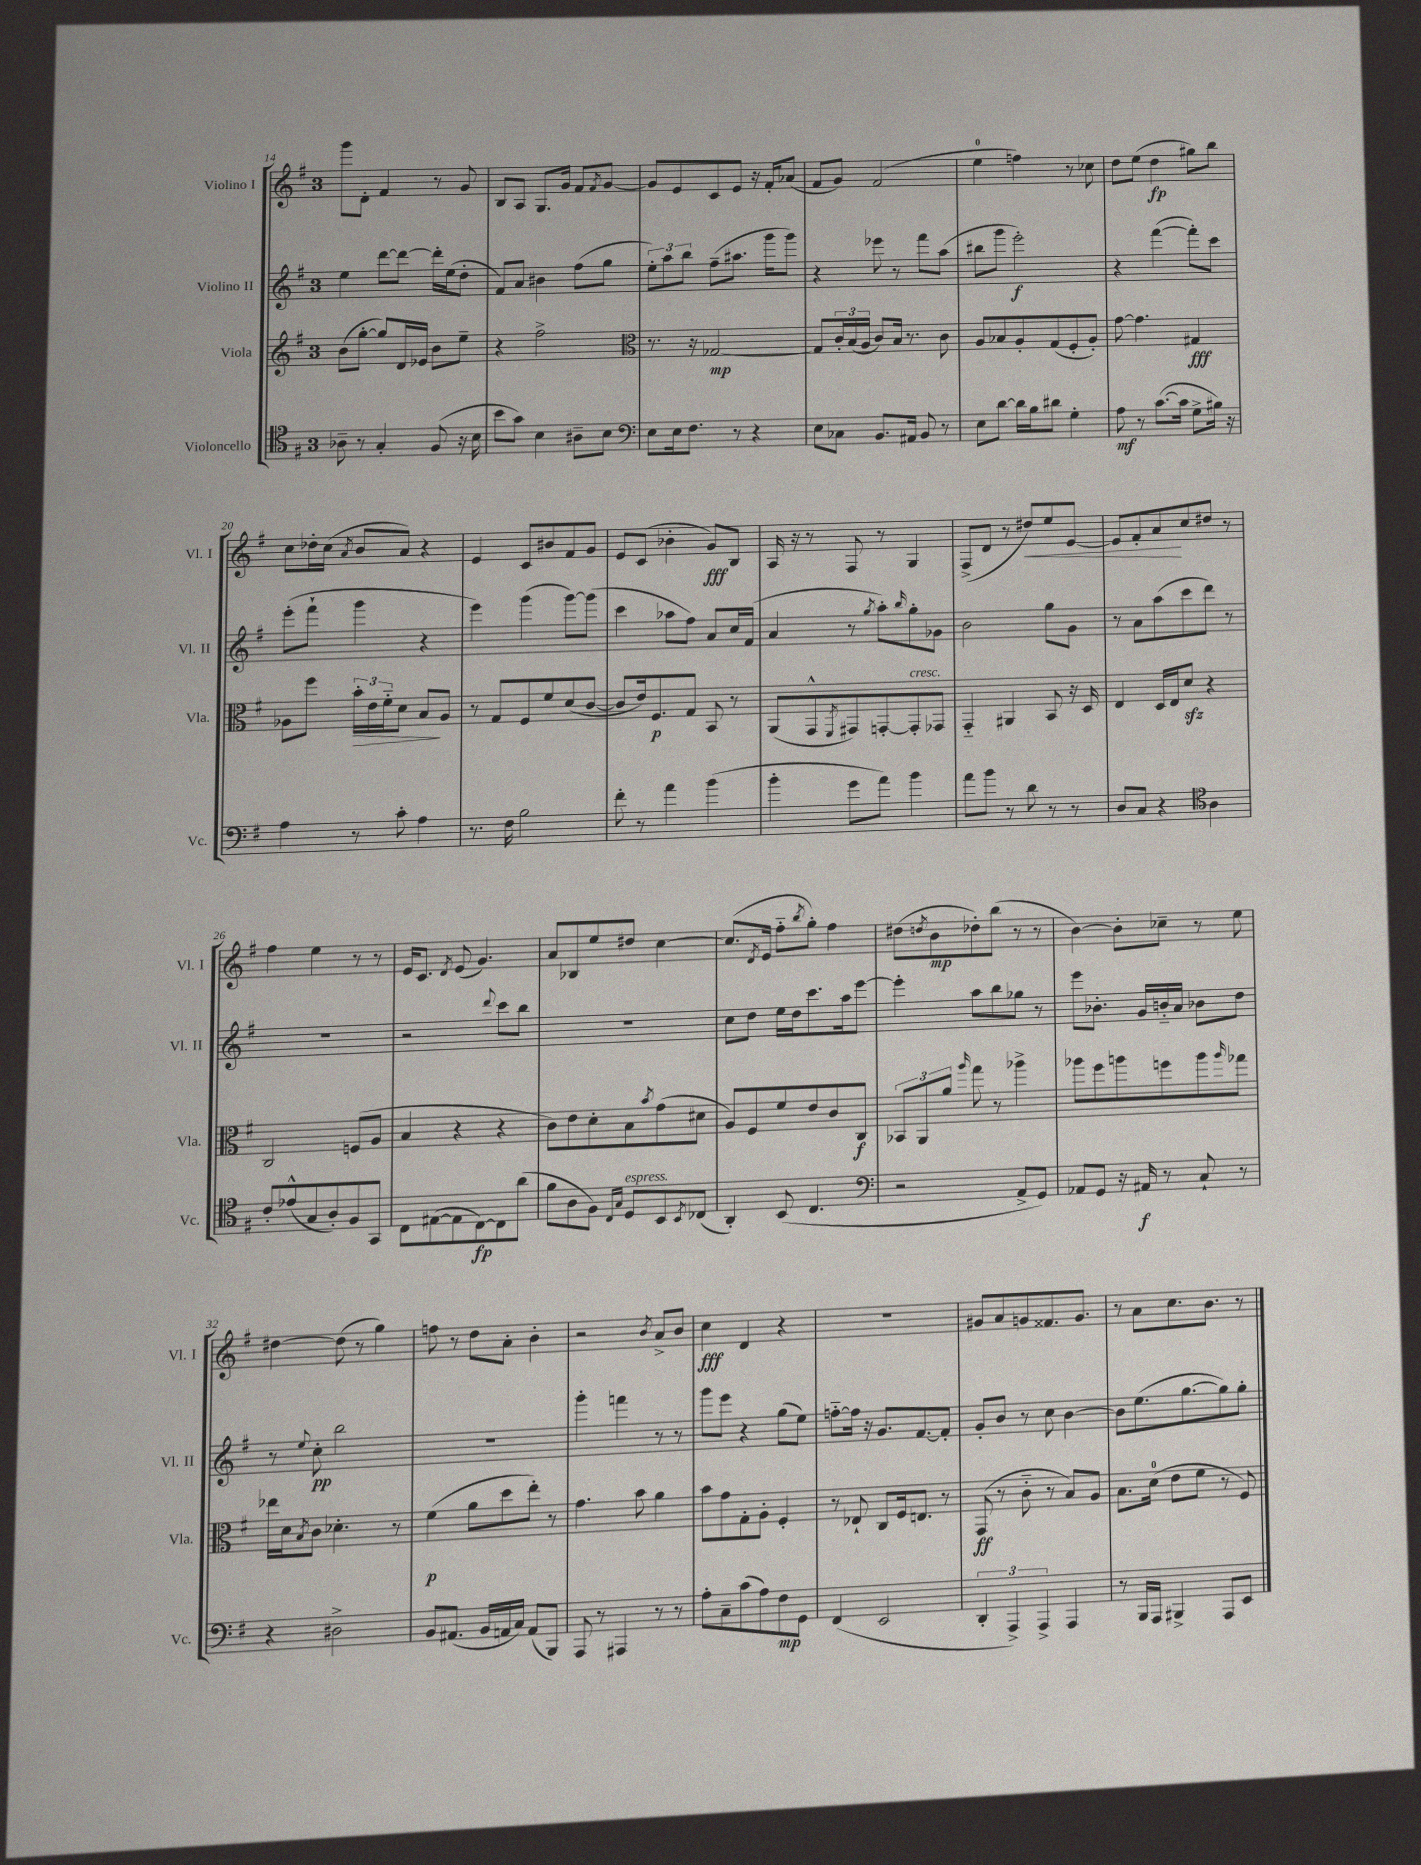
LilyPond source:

<<
\new StaffGroup <<
\new Staff = "s0" \with { instrumentName = "Violino I" shortInstrumentName = "Vl. I" } {
    \clef treble \key g \major \once \override Staff.TimeSignature.style = #'single-digit \time 3/4
    g'''8 d'8-. fis'4 r8 g'8 |
    b8 a8 g8. g'16 fis'8 \acciaccatura { fis'8 } g'8~ |
    g'8 e'8 c'8 e'8 r16 fis'16-. aes'8( |
    fis'8 g'8) fis'2( |
    e''4-0 f''4) r8 ces''8 |
    d''8 e''8( d''4\fp gis''8) b''8 |
    c''8 des''16-. c''16( \acciaccatura { a'8 } b'8 a'8) r4 |
    e'4 c'8 bis'8 fis'8 g'8 |
    e'8 c'8( bes'4-. g'8\fff) b8 |
    a16 r16 r8 fis8 r8 g4 |
    fis8->( d'8 r8 dis''8\<) e''8 e'8~ |
    e'8 fis'8-. a'8\! c''8 dis''8 r8 |
    fis''4 e''4 r8 r8 |
    e'16 c'8. \acciaccatura { d'8 } e'8( g'4.) |
    a'8 bes8 e''8 dis''8 c''4~ |
    c''8.( \acciaccatura { d'8 } e'16 fis''8-_ \acciaccatura { b''8 } g''8-.) fis''4 |
    dis''8( \acciaccatura { d''8 } b'8\mp des''8-.) b''8( r8 r8 |
    b'4~) b'8-. ces''8-- r8 e''8 |
    dis''4~ dis''8( r8 g''4) |
    f''8 r8 d''8 a'8-. b'4-. |
    r2 \acciaccatura { b'8 } a'8-> b'8 |
    c''4\fff d'4 r4 |
    R2. |
    gis'8 a'8 g'8 fisis'8. g'8. |
    r8 a'8 c''8. b'8. r8 \bar "|." |
}
\new Staff = "s1" \with { instrumentName = "Violino II" shortInstrumentName = "Vl. II" } {
    \clef treble \key g \major \once \override Staff.TimeSignature.style = #'single-digit \time 3/4
    e''4 d'''8~ d'''8~ d'''16-. e''16( d''8-. |
    fis'8) a'8 bis'4 fis''8( g''8 |
    \tuplet 3/2 { e''8-.) a''8 b''8 } fis''8--( ais''8. g'''16 g'''8) |
    r4 ees'''8 r8 fis'''8 a''8( |
    bis''8 g'''8 e'''2-.\f) |
    r4 fis'''4~( fis'''8-.) c'''8 |
    e'''8-.( fis'''8-! g'''4 r4 |
    e'''4) g'''4( g'''8~) g'''8( |
    c'''4 aes''8 fis''8) a'8 c''16 fis'16( |
    a'4 r8 \acciaccatura { g''8 } a''8-.) \grace { b''16 } g''8-. ges'8 |
    b'2 g''8 g'8 |
    r8 a'8 a''8( c'''8 d'''8) r8 |
    R2. |
    r2 \appoggiatura { d'''8 } c'''8 b''8 |
    R2. |
    c''8 d''8 e''16 d''16 c'''8. a''16 e'''8~ |
    e'''4-. a''8 b''8 ges''8 r8 |
    e'''8 bes'8.-. g'16 b'16-_ a'16 bes'8 d''8 |
    r8 \appoggiatura { e''8 } c''8-.\pp b''2 |
    R2. |
    g'''4-. f'''4 r8 r8 |
    g'''8 e'''8 r4 g''8( e''8) |
    f''8~-_ f''16 r16 g'8. fis'8.~ fis'8-. |
    g'8-. b'8 r8 c''8 b'4~ |
    b'8 e''8.( g''8.~ g''8) g''8-. \bar "|." |
}
\new Staff = "s2" \with { instrumentName = "Viola" shortInstrumentName = "Vla." } {
    \clef treble \key g \major \once \override Staff.TimeSignature.style = #'single-digit \time 3/4
    b'8( g''8~-. g''8) d'16 ees'16 b'8 e''8-- |
    r4 fis''2-> |
    \clef alto r8. r16 ges2~\mp |
    ges8 \tuplet 3/2 { c'16-. b16( a16 } c'8) b16 r8. c'8 |
    a8 bes8 a8-. g8( fis8-. a8-.) |
    g'8~ g'4. gis4\fff |
    aes8 fis''8 \tuplet 3/2 { b'16-.\> e'16 fis'16-_ } d'8 b8\! aes8 |
    r8 g8 fis8 fis'8 d'8( c'8~ |
    c'8 e'16) fis8.\p g8 b,8 r8 |
    a,8( g,8-^ \acciaccatura { fis,8 } gis,8) g,8~-. g,8-.^\markup { \italic "cresc." } ges,8 |
    g,4-_ ais,4 b,8 r16 d16 |
    e4 d16 e16 d'8\sfz r4 |
    c2 f8( a8 |
    b4 r4 r4 |
    c'8) e'8 d'8-. b8 \acciaccatura { b'8 } g'8( dis'8 |
    a8) fis8 fis'8 e'8 c'8 c8\f |
    \tuplet 3/2 { bes,8 a,8 a'8 } \grace { a''16 } g''8 r8 aes''4-> |
    aes''8 fis''8 a''8 f''8 a''8 \grace { a''16 } ges''8 |
    ees''16 d'16 \acciaccatura { b8 } c'8 des'4.-. r8 |
    fis'4\p( a'8 d''8 e''8-.) r8 |
    g'4. b'8 a'4 |
    b'8 g'8 g8-. a8-. fis4-. |
    r8 ees8-! c8 fis16 e8. r8 |
    g,8\ff( r8 c'8-_ r8 b8) a8 |
    b8. d'16-0( e'8 fis'8 r8 fis8) \bar "|." |
}
\new Staff = "s3" \with { instrumentName = "Violoncello" shortInstrumentName = "Vc." } {
    \clef tenor \key g \major \once \override Staff.TimeSignature.style = #'single-digit \time 3/4
    aes8-- r8 g4-. fis8( r16 b16 |
    b'8 g'8) b4 ais8-- b8 |
    \clef bass e8 e16 fis8. r8 r4 |
    e8 ces8 b,8. ais,16 b,8 r8 |
    e8 d'8~ d'16 b16 dis'8 g4-. |
    a8\mf r8 c'8.~( c'16 g8-> bis16) r16 |
    a4 r8 c'8-. a4 |
    r8. fis16 b2 |
    fis'8-. r8 a'4 b'4( |
    b'4-. g'8 a'8) b'4 |
    a'8 b'8 r8 d'8 r8 r8 |
    d8 c8 r4 \clef tenor a4 |
    c'8-. ees'8-^( g8 a8-.) fis8 g,8 |
    c8 eis8~( eis8 c8~\fp) c8 a'8( |
    fis'8 a8 fis8) \grace { c16 g16 } d8^\markup { \italic "espress." } b,8 \acciaccatura { b,8 } ces8( |
    a,4-.) b,8( c4. |
    \clef bass r2 a,8-> g,8) |
    aes,8 g,8 r16 ais,16\f r8 c8-! r8 |
    r4 dis2-> |
    b,8 ais,8.( b,16 a,16 c16) a,8( b,,8) |
    a,,8 r8 ais,,4 r8 r8 |
    a8-. c8-- c'8( a8) fis8\mp g,8 |
    fis,4( e,2 |
    \tuplet 3/2 { d,4-. a,,4->) a,,4-> } a,,4 |
    r8 b,,16 a,,16 bis,,4-> a,,8 e,8 \bar "|." |
}
>>
>>
\layout { \context { \Score currentBarNumber = #14 } }
